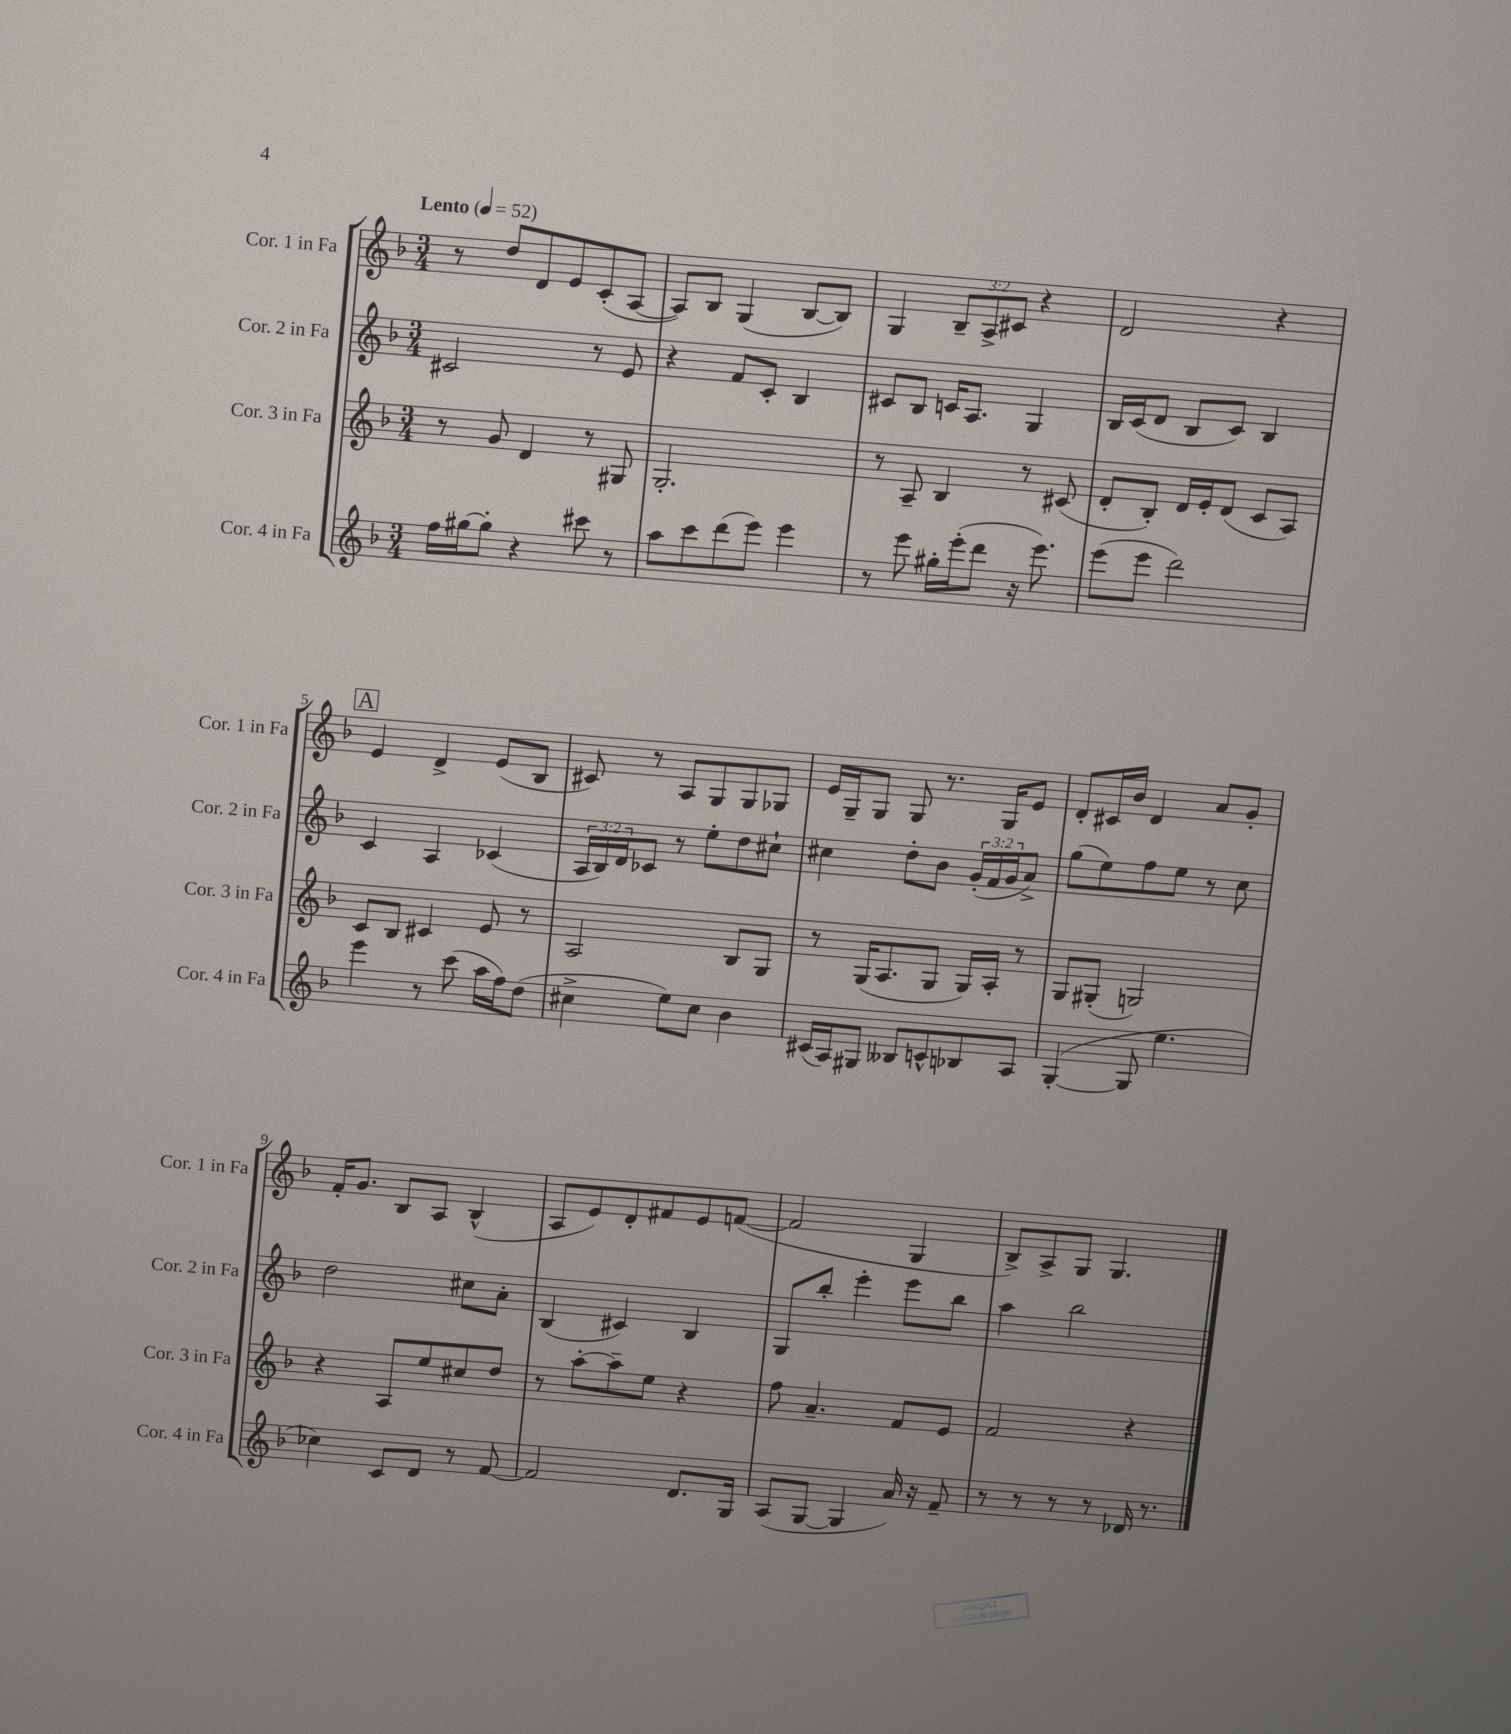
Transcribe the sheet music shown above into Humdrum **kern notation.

**kern	**kern	**kern	**kern
*staff4	*staff3	*staff2	*staff1
*clefG2	*clefG2	*clefG2	*clefG2
*k[b-]	*k[b-]	*k[b-]	*k[b-]
*M3/4	*M3/4	*M3/4	*M3/4
*MM52	*MM52	*MM52	*MM52
16ff\LL	8r	2c#/	8r
[16gg#\J	.	.	.
8gg#'\]J	8g/	.	8dd/L
4r	4d/	.	8d/
.	.	.	8e/
8ccc#\	8r	8r	(8c'/
8r	8G#/	8e/	[8A/J
=	=	=	=
8aa\L	2.G'/	4r	8A/]L)
8ccc\	.	.	8B-/J
(8ddd\	.	8f/L	(4G/
8eee\J)	.	8c'/J	.
4eee\	.	4B-/	[8B-/L
.	.	.	8B-/]J)
=	=	=	=
8r	8r	8c#/L	4G/
8eee\	8A~/	8B-/J	.
16gg#'\LL	4B-/	16c/LK	12B-~/L
(16eee'\J	.	8.A/J	.
.	.	.	12A^/
8ddd\J	.	.	.
.	.	.	12c#/J
16r	8r	4G/	4r
8.eee\)	.	.	.
.	(8c#/	.	.
=	=	=	=
(8eee\L	8d'/L	16B-/LL	2d/
.	.	(16c/J	.
8eee\J	8B-'/J)	8d/J	.
2ddd\)	16d/LL	8B-/L	.
.	16e'/J	.	.
.	(8d/J	8c/J)	.
.	8c/L	4B-/	4r
.	8A/J)	.	.
=	=	=	=
4eee\	8c/L	4c/	4e/
.	8B-/J	.	.
8r	4c#/	4A/	4d^/
(8ccc\	.	.	.
16aa\LL	8e/	(4c-/	(8e/L
16ff\J)	.	.	.
(8dd\J	8r	.	8B-/J
=	=	=	=
4cc#^\	2A/	24A/LL	8c#/)
.	.	24B-/)	.
.	.	24d/J	.
.	.	8c-/J	8r
8ee\L)	.	8r	8A/L
8cc#\J	.	8ee'\L	8G/
4b-\	8B-/L	8dd\	8G/
.	8G/J	8cc#`\J	8G-/J
=	=	=	=
(16c#/LL	8r	4cc#\	16e/LL
16A/J)	.	.	16G~/J
8G#/J	(16G/LK	.	8G/J
.	8.A/	.	.
8B--/L	.	8dd'\L	8G/
8c^^/	8G/J	8b-\J	8.r
8B-/	16G/LL)	(24g'/LL	.
.	.	24f/	.
.	16A'/JJ	.	16G/LK
.	.	24g/J	.
8A/J	8r	8a^/J)	8e/J
=	=	=	=
([4G'/	8G/L	(8gg\L	8d'/L
.	(8G#'/J	8ee\)	16c#/L
.	.	.	16b-/JJ
8G/]	2G/)	8ff\	4d/
4.ee\	.	8ee\J	.
.	.	8r	8a/L
.	.	8cc\	8g'/J
=	=	=	=
4cc-\)	4r	2dd\	16f'/LK
.	.	.	8.g/J
8c/L	8A/L	.	8B-/L
8d/J	8ee/	.	8A/J
8r	8cc#/	8cc#\L	(4B-^^/
[8f/	8dd/J	8a'\J	.
=	=	=	=
2f/]	8r	(4B-/	8A/L
.	[8aa'\L	.	8e/)
.	8aa~\]	4c#/)	8d'/
.	8ee\J	.	8f#/
8.d/L	4r	4B-/	8e/
.	.	.	([8f/J
16G/Jk	.	.	.
=	=	=	=
(8A/L	8ff\	8G/L	2f/]
[8G/J	4.a~/	8bb-'/J	.
4G/]	.	4eee'\	.
16a/)	8f/L	8eee\L	4G/
16r	.	.	.
8f~/	8e/J	8bb-\J	.
=	=	=	=
8r	2f/	4aa\	8B-^/L)
8r	.	.	8A^/
8r	.	2bb-\	8G/J
8r	.	.	4.G/
16d-/	4r	.	.
8.r	.	.	.
==	==	==	==
*-	*-	*-	*-
